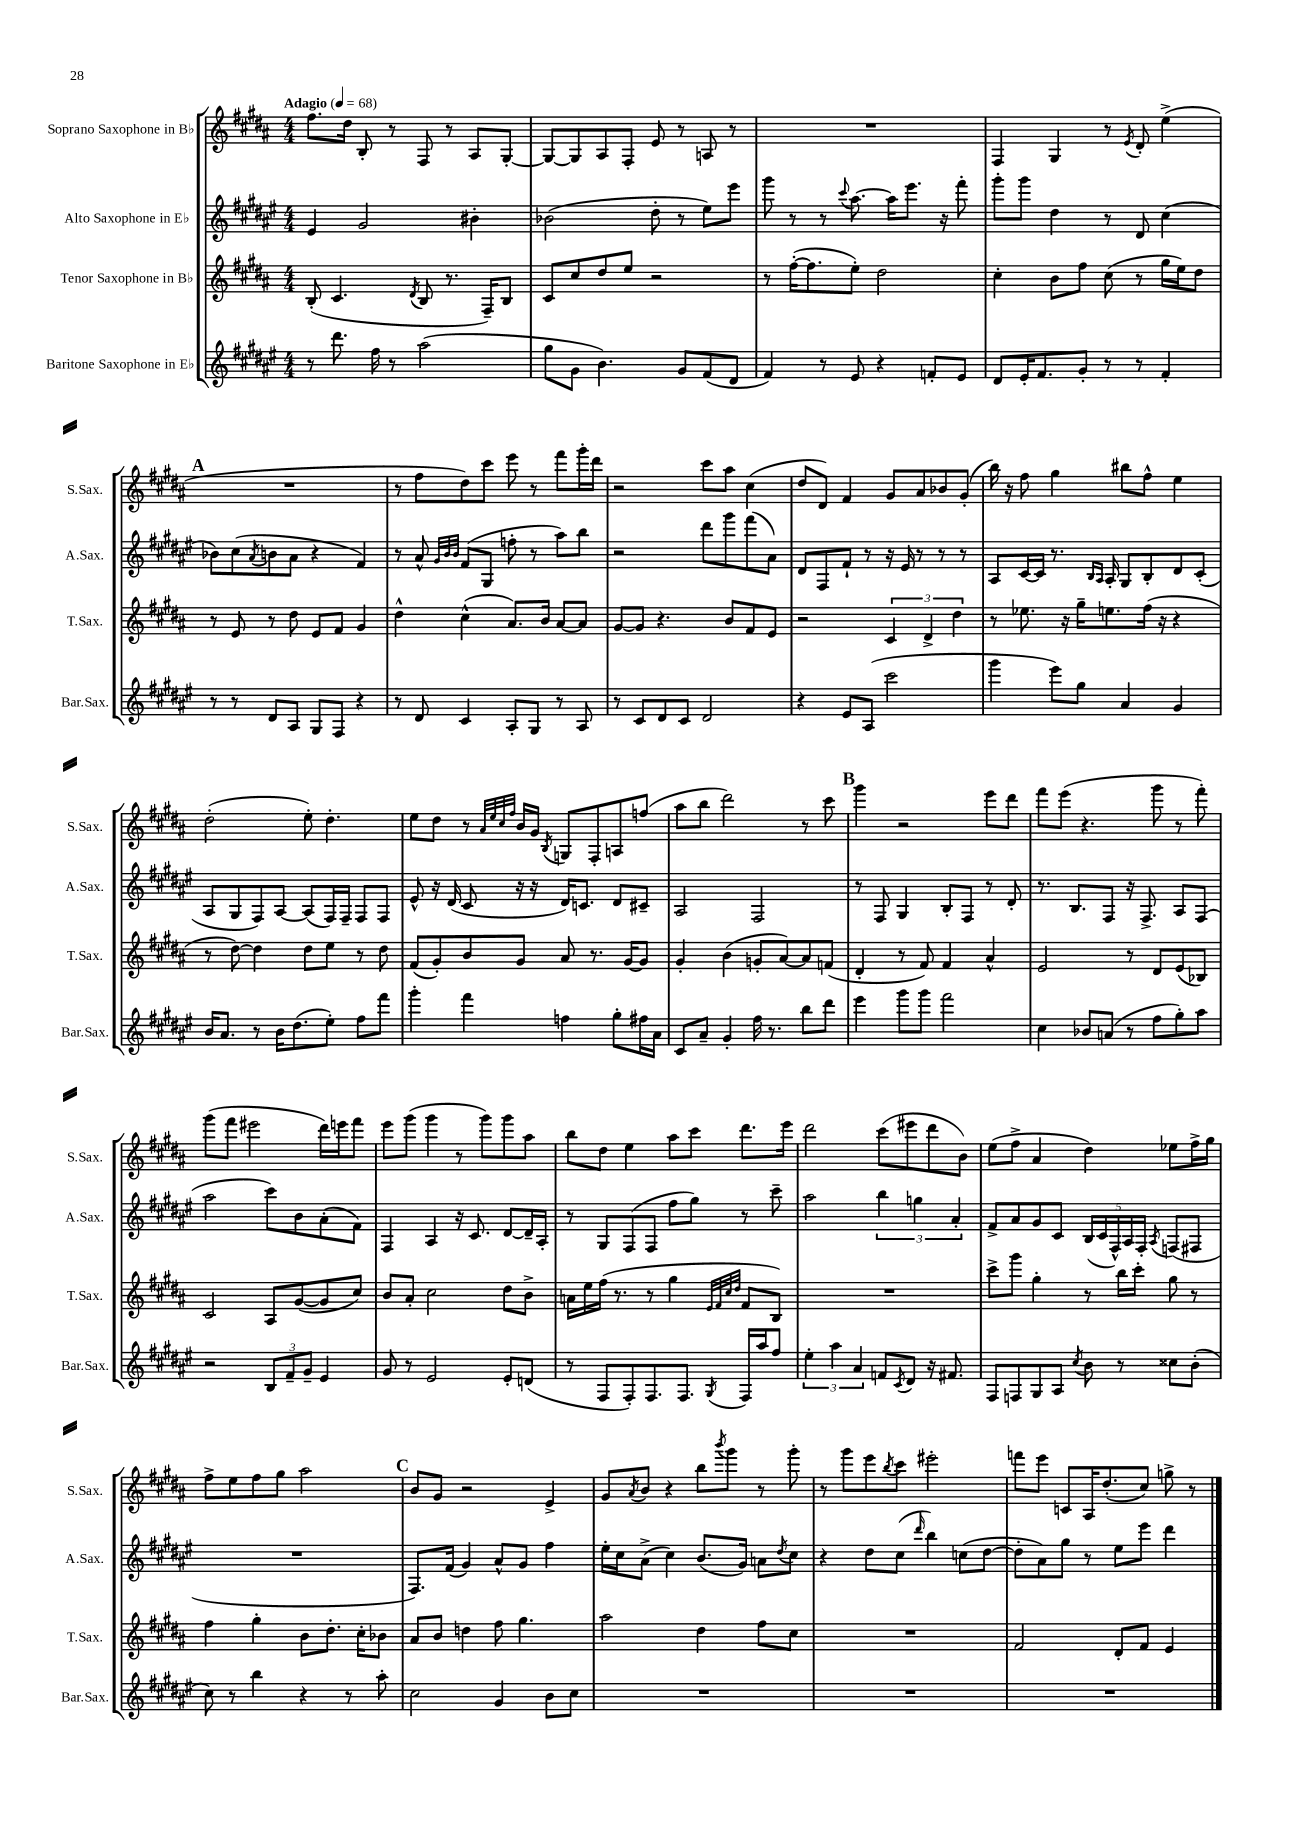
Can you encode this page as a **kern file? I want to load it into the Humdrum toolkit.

**kern	**kern	**kern	**kern
*part4	*part3	*part2	*part1
*staff4	*staff3	*staff2	*staff1
*I"Baritone Saxophone in E♭	*I"Tenor Saxophone in B♭	*I"Alto Saxophone in E♭	*I"Soprano Saxophone in B♭
*I'Bar.Sax.	*I'T.Sax.	*I'A.Sax.	*I'S.Sax.
*clefG2	*clefG2	*clefG2	*clefG2
*k[f#c#g#d#a#e#]	*k[f#c#g#d#a#]	*k[f#c#g#d#a#e#]	*k[f#c#g#d#a#]
*M4/4	*M4/4	*M4/4	*M4/4
*MM68	*MM68	*MM68	*MM68
=1	=1	=1	=1
!	!	!	!LO:TX:a:B:t=Adagio
8r	(8B'/	4e#/	8.ff#\L
8.ddd#\	4.c#/	.	.
.	.	.	16dd#\Jk
.	.	2g#/	8B'/
16ff#\	.	.	.
8r	.	.	8r
.	8qd#/	.	.
(2aa#\	8B/	.	8F#/
.	8.r	.	8r
.	.	4b#X'\	8A#/L
.	16F#~/KL)	.	.
.	8B/J	.	[8G#'/J
=2	=2	=2	=2
8gg#\L	8c#/L	(2b-X\	8G#/L_
8g#\J	8cc#/	.	8G#/]
4.b\)	8dd#/	.	8A#/
.	8ee/J	.	8F#'/J
.	2r	8dd#'\	8e/
8g#/L	.	8r	8r
(8f#/	.	8ee#\L)	8An/
8d#/J	.	8eee#\J	8r
=3	=3	=3	=3
4f#/)	8r	8ggg#\	1r
.	([16ff#'\KL	8r	.
.	8.ff#\]	.	.
8r	.	8r	.
.	.	8qqccc#/	.
8e#/	8ee'\J)	[8.aa#\	.
4r	2dd#\	.	.
.	.	16aa#\KL]	.
.	.	8.eee#\J	.
8fn'/L	.	.	.
.	.	16r	.
8e#/J	.	8fff#'\	.
=4	=4	=4	=4
8d#/L	4cc#'\	8ggg#'\L	4F#/
16e#'/K	.	8ggg#\J	.
8.f#/	.	.	.
.	8b\L	4dd#\	4G#/
8g#'/J	8ff#\J	.	.
8r	(8cc#\	8r	8r
.	.	.	8qe/
8r	8r	8d#/	8d#'/
4f#'/	16gg#\LL	(4cc#\	(4ee^\
.	16ee\J)	.	.
.	8dd#\J	.	.
!!LO:LB:g=z
!!LO:REH:place=s1:t=A
=5	=5	=5	=5
8r	8r	8b-X\L)	1r
8r	8e/	(8cc#\	.
.	.	8qa#/	.
8d#/L	8r	8bn\	.
8A#/J	8dd#\	8a#\J	.
8G#/L	8e/L	4r	.
8F#/J	8f#/J	.	.
4r	4g#/	4f#/)	.
=6	=6	=6	=6
8r	4dd#^^\	8r	8r
8d#/	.	8a#^^/	8ff#\L
.	.	32qqg#/LLL	.
.	.	32qqb/	.
.	.	32qqb/JJJ	.
4c#/	(4cc#^^\	(8f#/L	8dd#\)
.	.	8G#/J	8ccc#\J
8A#'/L	8.a#/L)	8ffn'\	8eee\
8G#/J	.	8r	8r
.	16b/Jk	.	.
8r	[8a#/L	8aa#\L)	8fff#\L
8A#/	8a#/J]	8bb\J	16ggg#'\L
.	.	.	16ddd#\JJ
=7	=7	=7	=7
8r	[8g#/L	2r	2r
8c#/L	8g#/J]	.	.
8d#/	4.r	.	.
8c#/J	.	.	.
2d#/	.	8ddd#\L	8ccc#\L
.	8b/L	8ggg#\	8aa#\J
.	8f#/	(8fff#\	(4cc#\
.	8e/J	8a#\J)	.
=8	=8	=8	=8
4r	2r	8d#/L	8dd#/L
.	.	8F#/	8d#/J)
8e#/L	.	8f#`/J	4f#/
(8A#/J	.	8r	.
2ccc#\	6c#/	16r	8g#/L
.	.	16e#/	.
.	.	8r	8a#/
.	6d#^/	.	.
.	.	8r	8b-X/
.	6dd#\	.	.
.	.	8r	(8g#'/J
=9	=9	=9	=9
4ggg#\	8r	8A#/L	16bb\)
.	.	.	16r
.	8.ee-X\	[16c#/L	8ff#\
.	.	16c#/JJ]	.
8eee#\L)	.	8.r	4gg#\
.	16r	.	.
8gg#\J	16gg#~\KL	.	.
.	.	16qqB/LL	.
.	.	16qqA#/JJ	.
.	8.een\	16A#'/	.
4a#/	.	8G#/L	8bb#X\L
.	(16ff#\Jk	8B'/	8ff#^^\J
.	16r	.	.
4g#/	4r	8d#/	4ee\
.	.	(8c#'/J	.
!!LO:LB:g=z
=10	=10	=10	=10
16b/KL	8r	8A#/L	(2dd#'\
8.a#/J	.	.	.
.	[8dd#\)	8G#/	.
8r	4dd#\]	8F#/)	.
16b\KL	.	[8A#/J	.
(8.dd#\	.	.	.
.	8dd#\L	(8A#/L]	8ee'\)
8ee#'\J)	8ee\J	16F#/L)	4.dd#'\
.	.	16F#~/JJ	.
8ff#\L	8r	8F#/L	.
8fff#\J	8dd#\	8F#/J	.
=11	=11	=11	=11
4ggg#'\	(8f#/L	8e#^^/	8ee\L
.	8g#'/)	16r	8dd#\J
.	.	(16d#/	.
4fff#\	8b/	8c#/	8r
.	.	.	32qqa#/LLL
.	.	.	32qqee/
.	.	.	32qqcc#/
.	.	.	32qqff#/JJJ
.	8g#/J	16r	16b/LL
.	.	16r	16g#/JJ
.	.	.	8qB/
4ffn\	8a#/	16d#/KL)	8Gn/L
.	.	8.cn/J	.
.	8.r	.	8F#'/
8gg#'\L	.	8d#/L	8An/
.	[16g#/KL	.	.
16ff#X\L	8g#/J]	8c#X~/J	(8ffn/J
16a#\JJ	.	.	.
=12	=12	=12	=12
8c#/L	4g#'/	2A#/	8aa#\L
8a#~/J	.	.	8bb\J
4g#'/	(4b\	.	2ddd#\)
16ff#\	8gn'/L	2F#/	.
8.r	.	.	.
.	[8a#/)	.	.
8bb\L	8a#/]	.	8r
8ddd#\J	(8fn/J	.	8ccc#\
!!LO:REH:place=s1:t=B
=13	=13	=13	=13
4eee#\	4d#'/	8r	4ggg#\
.	.	8F#/	.
8ggg#\L	8r	4G#/	2r
8ggg#\J	8f#/)	.	.
2fff#\	4f#/	8B'/L	.
.	.	8F#/J	.
.	4a#^^/	8r	8eee\L
.	.	8d#'/	8ddd#\J
=14	=14	=14	=14
4cc#\	2e/	8.r	8fff#\L
.	.	.	(8eee\J
.	.	8.B/L	.
8b-X/L	.	.	4.r
(8an/J	.	8F#/J	.
8r	8r	16r	.
.	.	8.F#^/	.
8ff#\L	8d#/L	.	8ggg#\
8gg#'\)	(8e/	8A#/L	8r
8aa#\J	8B-X/J)	(8F#/J	8fff#'\)
!!LO:LB:g=z
=15	=15	=15	=15
2r	2c#/	2aa#\	(8ggg#\L
.	.	.	8fff#\J
.	.	.	2eee#X\
12B/L	8A#/L	8ccc#\L)	.
12f#~/	.	.	.
.	([8g#/	8b\	.
12g#~/J	.	.	.
4e#/	8g#/]	(8a#'\	16ddd#\LL)
.	.	.	16eeen\J
.	8cc#/J)	8f#\J)	8fff#\J
=16	=16	=16	=16
8g#/	8b/L	4F#/	8eee\L
8r	8a#'/J	.	(8ggg#\J
2e#/	2cc#\	4A#/	4ggg#\
.	.	16r	8r
.	.	8.c#/	.
.	.	.	8ggg#\L)
8e#'/L	8dd#\L	[8d#/L	8ggg#\
(8dn/J	8b^\J	16d#~/L]	8aa#\J
.	.	16A#'/JJ	.
=17	=17	=17	=17
8r	16an\LL	8r	8bb\L
.	16ee\	.	.
8F#/L	(16ff#\JJ	8G#/L	8dd#\J
.	8.r	.	.
8F#'/)	.	(8F#/	4ee\
8.F#/	8r	8F#/J	.
.	4gg#\	8ff#\L	8aa#\L
8.F#/J	.	.	.
.	.	8gg#\J)	8ccc#\J
.	32qqe/LLL	.	.
.	32qqf#/	.	.
.	32qqcc#/	.	.
8qG#/	32qqdd#/JJJ	.	.
16F#/LL	8f#/L	8r	8.ddd#\L
16aa#/J	.	.	.
8ff#/J	8B/J)	8ccc#~\	.
.	.	.	16eee\Jk
=18	=18	=18	=18
6ee#'\	1r	2aa#\	2ddd#\
6aa#\	.	.	.
6a#/	.	.	.
8fn/L	.	6bb\	(8ccc#\L
8qc#/	.	.	.
8d#/J	.	.	8eee#X\
.	.	6ggn\	.
16r	.	.	8ddd#\
8.f#X/	.	.	.
.	.	6a#'/	.
.	.	.	8b\J)
=19	=19	=19	=19
8F#/L	8ccc#^\L	8f#^/L	(8ee\L
8Fn/	8ggg#\J	8a#/	8ff#^\J
8G#/	4gg#'\	8g#/	4a#/
8A#/J	.	8c#/J	.
8qcc#/	.	.	.
8b\	8r	(20B/LL	4dd#\)
.	.	20c#/	.
.	.	20F#^^/)	.
8r	16bb\LL	.	.
.	.	20A#/	.
.	16ccc#'\JJ	.	.
.	.	20F#'/JJ	.
.	.	8qA#/	.
8cc##X\L	8gg#\	(8Fn/L	8ee-X\L
(8b'\J	8r	8F#X/J	16ff#^\L
.	.	.	16gg#\JJ
!!LO:LB:g=z
=20	=20	=20	=20
8cc#\)	4ff#\	1r	8ff#^\L
8r	.	.	8ee\
4bb\	4gg#'\	.	8ff#\
.	.	.	8gg#\J
4r	8b\L	.	2aa#\
.	8.dd#'\J	.	.
8r	.	.	.
.	16cc#'\KL	.	.
8aa#'\	8b-X\J	.	.
!!LO:REH:place=s1:t=C
=21	=21	=21	=21
2cc#\	8a#/L	8.F#/L)	8b/L
.	8b/J	.	8g#/J
.	.	(16f#/Jk	.
.	4ddn\	4g#/)	2r
4g#/	8ff#\	8a#^^/L	.
.	4.gg#\	8g#/J	.
8b\L	.	4ff#\	4e^/
8cc#\J	.	.	.
=22	=22	=22	=22
1r	2aa#\	16ee#'\LL	8g#/L
.	.	16cc#\J	.
.	.	.	8qa#/
.	.	(8a#^\J	8b/J
.	.	4cc#\)	4r
.	4dd#\	(8.b/L	8bb\L
.	.	.	8qbbb/
.	.	.	8ggg#\J
.	.	16g#/Jk)	.
.	8ff#\L	8an\L	8r
.	.	8qdd#/	.
.	8cc#\J	8cc#\J	8ggg#'\
=23	=23	=23	=23
1r	1r	4r	8r
.	.	.	8ggg#\L
.	.	8dd#\L	8eee\
.	.	.	8qbb/
.	.	(8cc#\J	8ccc#\J
.	.	16qqddd#/	.
.	.	4bb\)	2eee#X'\
.	.	(8ccn\L	.
.	.	[8dd#\J	.
=24	=24	=24	=24
1r	2f#/	8dd#'\L]	8fffn\L
.	.	8a#\)	8eee\J
.	.	8gg#\J	8cn/L
.	.	8r	16A#/K
.	.	.	(8.dd#'/
.	8d#'/L	8ee#\L	.
.	8f#/J	8eee#\J	8cc#/J)
.	4e/	4ddd#\	8ggn^\
.	.	.	8r
==	==	==	==
*-	*-	*-	*-
